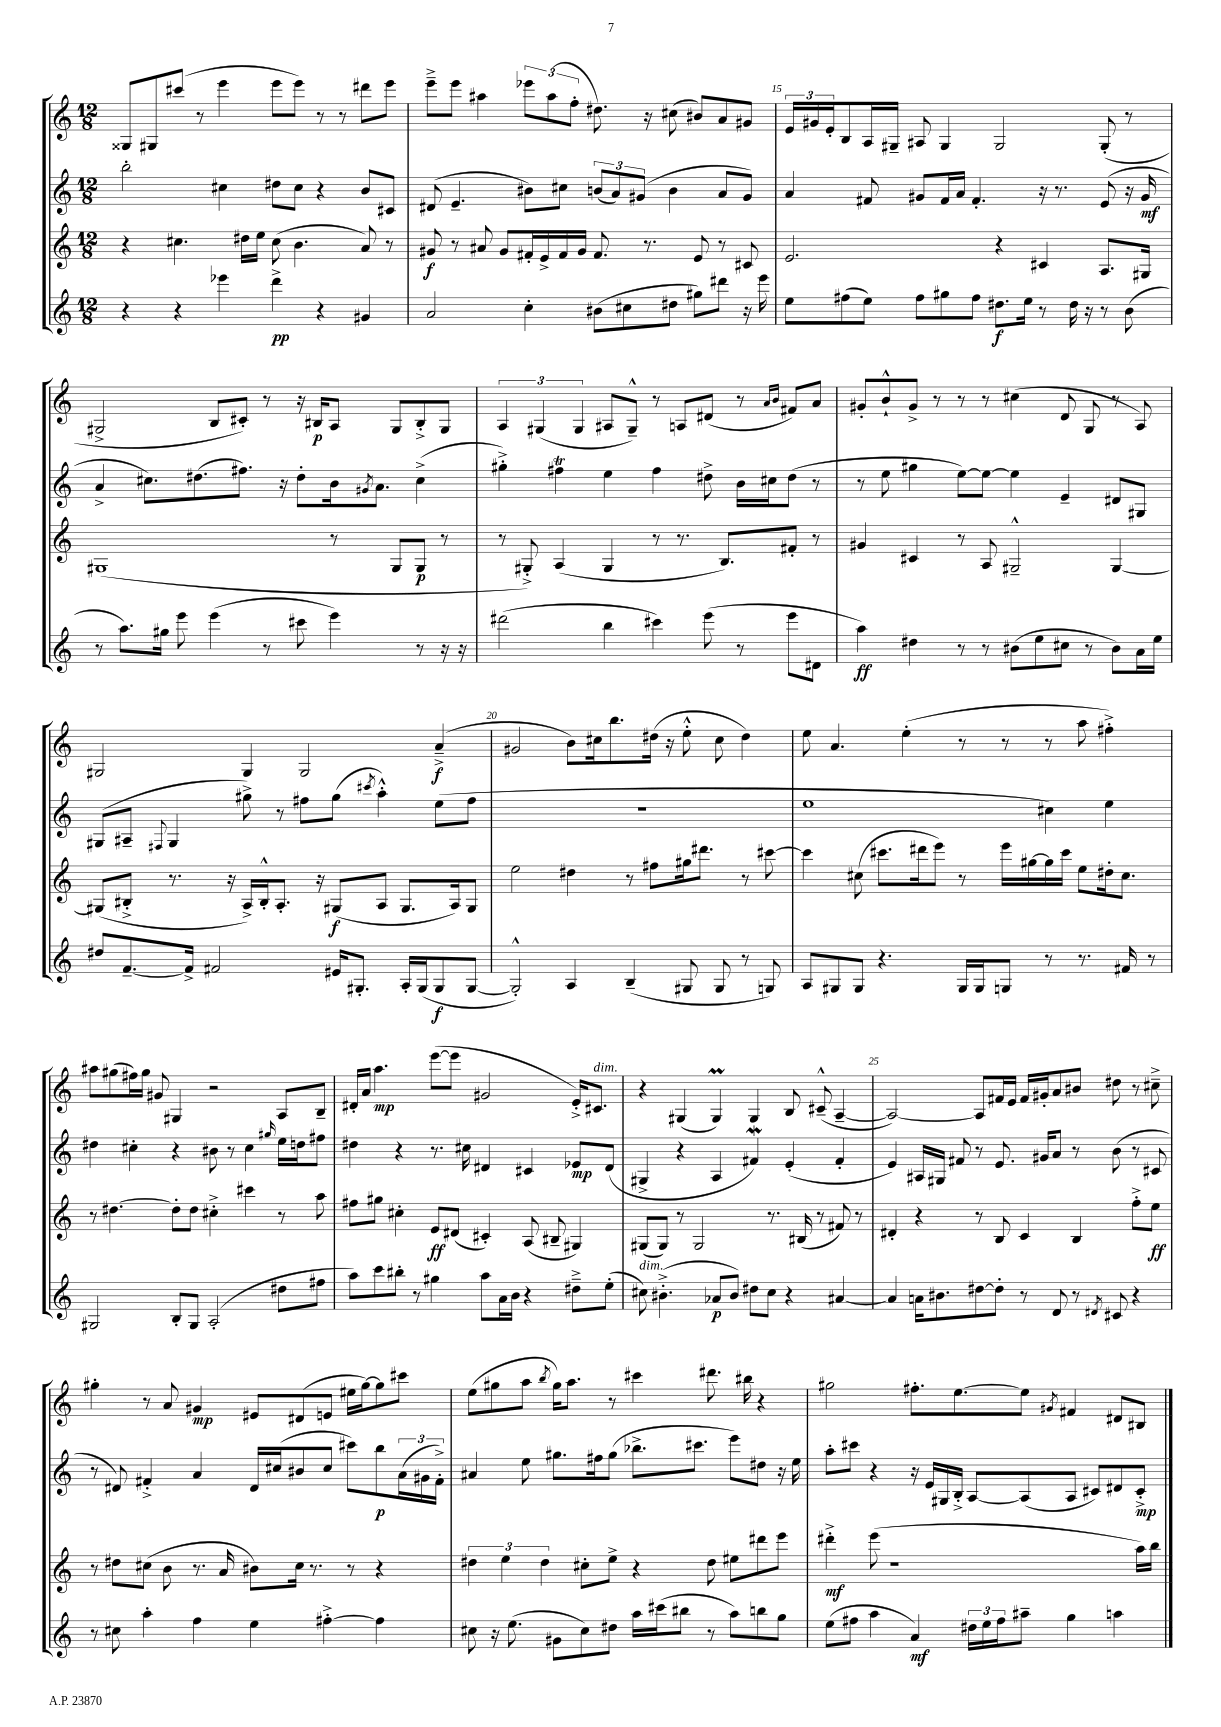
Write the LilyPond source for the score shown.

<<
\new StaffGroup <<
\new Staff = "s0" {
    \clef treble \key c \major \numericTimeSignature \time 12/8
    gisis8 gis8 cis'''8( r8 e'''4 e'''8 e'''8) r8 r8 dis'''8 e'''8 |
    e'''8---> e'''8 ais''4 \tuplet 3/2 { ees'''8 ais''8( f''8-. } dis''8.) r16 cis''8( bis'8) a'8 gis'8 |
    \tuplet 3/2 { e'16 gis'16 e'16-. } b8 a16 gis16-- ais8 gis4 gis2 gis8-.( r8 |
    gis2-> b8 cis'8-.) r8 r16 bis16\p a8 gis8 bis8-.-> gis8 |
    \tuplet 3/2 { a4 gis4( gis4 } ais8 gis8---^) r8 a8 dis'8( r8 \grace { a'16 b'16 } fis'8) a'8 |
    gis'8-. b'8-!-^ gis'8-> r8 r8 r8 cis''4( d'8 g8 r8 a8) |
    gis2 gis4 gis2 a'4--->\f( |
    gis'2 b'8) cis''16 b''8. dis''16( r16 e''8-.-^ cis''8 dis''4) |
    e''8 a'4. e''4-.( r8 r8 r8 a''8 fis''4-.->) |
    ais''8 gis''8( fis''16) gis''16 gis'8 gis4 r2 a8 b8-- |
    dis'16-. a'16 a''4.\mp e'''8~( e'''8 gis'2 e'16-.->) cis'8.^\markup { \italic "dim." } |
    r4 gis4( gis4\prall) gis4 b8 cis'8---^( a4~-- |
    a2~) a8 fis'16 e'16 fis'16 gis'16-. a'8 bis'8 dis''8 r8 cis''8---> |
    gis''4-. r8 a'8 gis'4\mp eis'8 dis'8( e'8 eis''16 gis''16~) gis''8 cis'''8 |
    e''8( gis''8 a''8 \acciaccatura { b''8 } gis''16) a''8. r8 cis'''4 dis'''8. bis''16 r4 |
    gis''2 fis''8.-. e''8.~ e''8 \acciaccatura { gis'8 } fis'4 dis'8 bis8 \bar "|." |
}
\new Staff = "s1" {
    \clef treble \key c \major \numericTimeSignature \time 12/8
    b''2-. cis''4 dis''8 cis''8 r4 b'8 cis'8 |
    dis'8( e'4.-- bis'8) cis''8 \tuplet 3/2 { b'8( a'8) gis'8( } b'4 a'8 gis'8) |
    a'4 fis'8 gis'8 fis'16 a'16 fis'4.-. r16 r8. e'8( r16 gis'16\mf |
    a'4-> cis''8.) dis''8.( fis''8.) r16 dis''8-. b'16 \acciaccatura { gis'8 } a'8. cis''4->( |
    gis''4-.->) fis''4\trill e''4 fis''4 dis''8-> b'16 cis''16 dis''8( r8 |
    r8 e''8 gis''4 e''8~) e''8~ e''4 e'4-- dis'8 gis8 |
    gis8( ais8-- \appoggiatura { fis8 } gis4 gis''8->) r8 fis''8 gis''8( \acciaccatura { cis'''8 } a''4-.-^) e''8( fis''8 |
    R1. |
    e''1 cis''4) e''4 |
    dis''4 cis''4-. r4 bis'8 r8 cis''4 \grace { gis''16 } e''16 d''16 fis''8 |
    dis''4 r4 r8. cis''16 dis'4 cis'4 ees'8\mp dis'8( |
    gis4-> r4 a4 fis'4\mordent) e'4-.( fis'4-. |
    e'4) ais16 gis16 fis'8 r8 e'8. gis'16 a'8 r8 b'8( r8 cis'8 |
    r8 dis'8) fis'4-.-> a'4 dis'16 cis''16( bis'8 cis''8 cis'''8) b''8\p \tuplet 3/2 { a'16( gis'16 fis'16-.->) } |
    ais'4 e''8 gis''8. fis''16 gis''8( bes''8.-> cis'''8. e'''8) dis''8 r16 e''16 |
    a''8-. cis'''8 r4 r16 e'16 gis16 b16-.-> a8~ a8( a8 cis'8) dis'8 cis'8-.->\mp \bar "|." |
}
\new Staff = "s2" {
    \clef treble \key c \major \numericTimeSignature \time 12/8
    r4 cis''4. dis''16 e''16 cis''8( b'4. a'8) r8 |
    gis'8\f r8 ais'8 gis'8 fis'16-. e'16-> fis'16 gis'16 fis'8. r8. e'8 r8 cis'8 |
    e'2. r4 cis'4 a8. gis16 |
    gis1( r8 gis8 gis8\p r8 |
    r8 gis8-.->) a4( gis4 r8 r8. b8.) fis'8-. r8 |
    gis'4 cis'4 r8 a8 gis2---^ gis4~ |
    gis8( bis8-.-> r8. r16 a16->) bis16-.-^ a8.-. r16 gis8\f( a8 gis8. a16) gis8 |
    e''2 dis''4 r8 fis''8 gis''16 dis'''8. r8 cis'''8~ |
    cis'''4 cis''8( cis'''8. dis'''16 e'''8) r8 e'''16 gis''16~ gis''16 cis'''16 e''8 dis''16-. cis''8. |
    r8 dis''4.~ dis''8-. dis''8 cis''4-.-> cis'''4 r8 a''8 |
    fis''8 gis''8 cis''4-. e'8\ff dis'8( cis'4-.) a8( bis8-- gis4) |
    gis8( gis8) r8 gis2 r8. bis16( r8 fis'8) r8 |
    dis'4-. r4 r8 b8 c'4 b4 f''8-.-> e''8\ff |
    r8 dis''8 cis''8( b'8 r8. a'16 bis'8) cis''16 r8. r8 r4 |
    \tuplet 3/2 { dis''4 e''4 dis''4 } cis''8-. e''8-> r4 dis''8 eis''8 dis'''8 e'''8 |
    dis'''4-.->\mf e'''8( r1 a''16) b''16 \bar "|." |
}
\new Staff = "s3" {
    \clef treble \key c \major \numericTimeSignature \time 12/8
    r4 r4 ees'''4 d'''4->\pp r4 gis'4 |
    a'2 c''4-. bis'8( cis''8 dis''8 gis''8) dis'''8 r16 e'''16 |
    e''8 fis''8( e''8) fis''8 gis''8 fis''8 dis''8.\f e''16 r8 dis''16 r16 r8 b'8( |
    r8 a''8.) gis''16 e'''8 e'''4( r8 cis'''8 e'''4) r8 r16 r16 |
    dis'''2( b''4 cis'''4) e'''8( r8 e'''8 dis'8 |
    a''4\ff) dis''4 r8 r8 bis'8( e''8 cis''8 r8 bis'8) a'16 e''16 |
    dis''8 f'8.~-- f'16-> fis'2 eis'16 gis8.-. a16-. gis16( gis8\f gis8~ |
    gis2-.-^) a4 b4--( gis8 gis8 r8 g8) |
    a8 gis8 gis8 r4. gis16 gis16 g8 r8 r8. fis'16 r8 |
    gis2 b8-. gis8 a2-.( dis''8 fis''8 |
    a''8) c'''8 bis''8-. r8 gis''4 a''8 a'16 b'16 r4 dis''8---> e''8-.( |
    cis''8^\markup { \italic "dim." }) bis'4.-.->( aes'8\p bis'8) dis''8 cis''8 r4 ais'4~ |
    ais'4 a'16 bis'8. dis''8~ dis''8-. r8 d'8 r8 \acciaccatura { dis'8 } cis'8 r4 |
    r8 cis''8 a''4-. f''4 e''4 fis''4~-.-> fis''4 |
    cis''8 r16 e''8.( gis'8 cis''8) dis''8 a''16 cis'''16( bis''8 r8 a''8) b''8 g''8 |
    e''8( fis''8 a''4 a'4\mf) \tuplet 3/2 { dis''16 e''16 fis''16 } ais''8-- g''4 a''4 \bar "|." |
}
>>
>>
\layout { \context { \Score currentBarNumber = #13 \override BarNumber.break-visibility = ##(#f #t #t) barNumberVisibility = #(every-nth-bar-number-visible 5) } }
